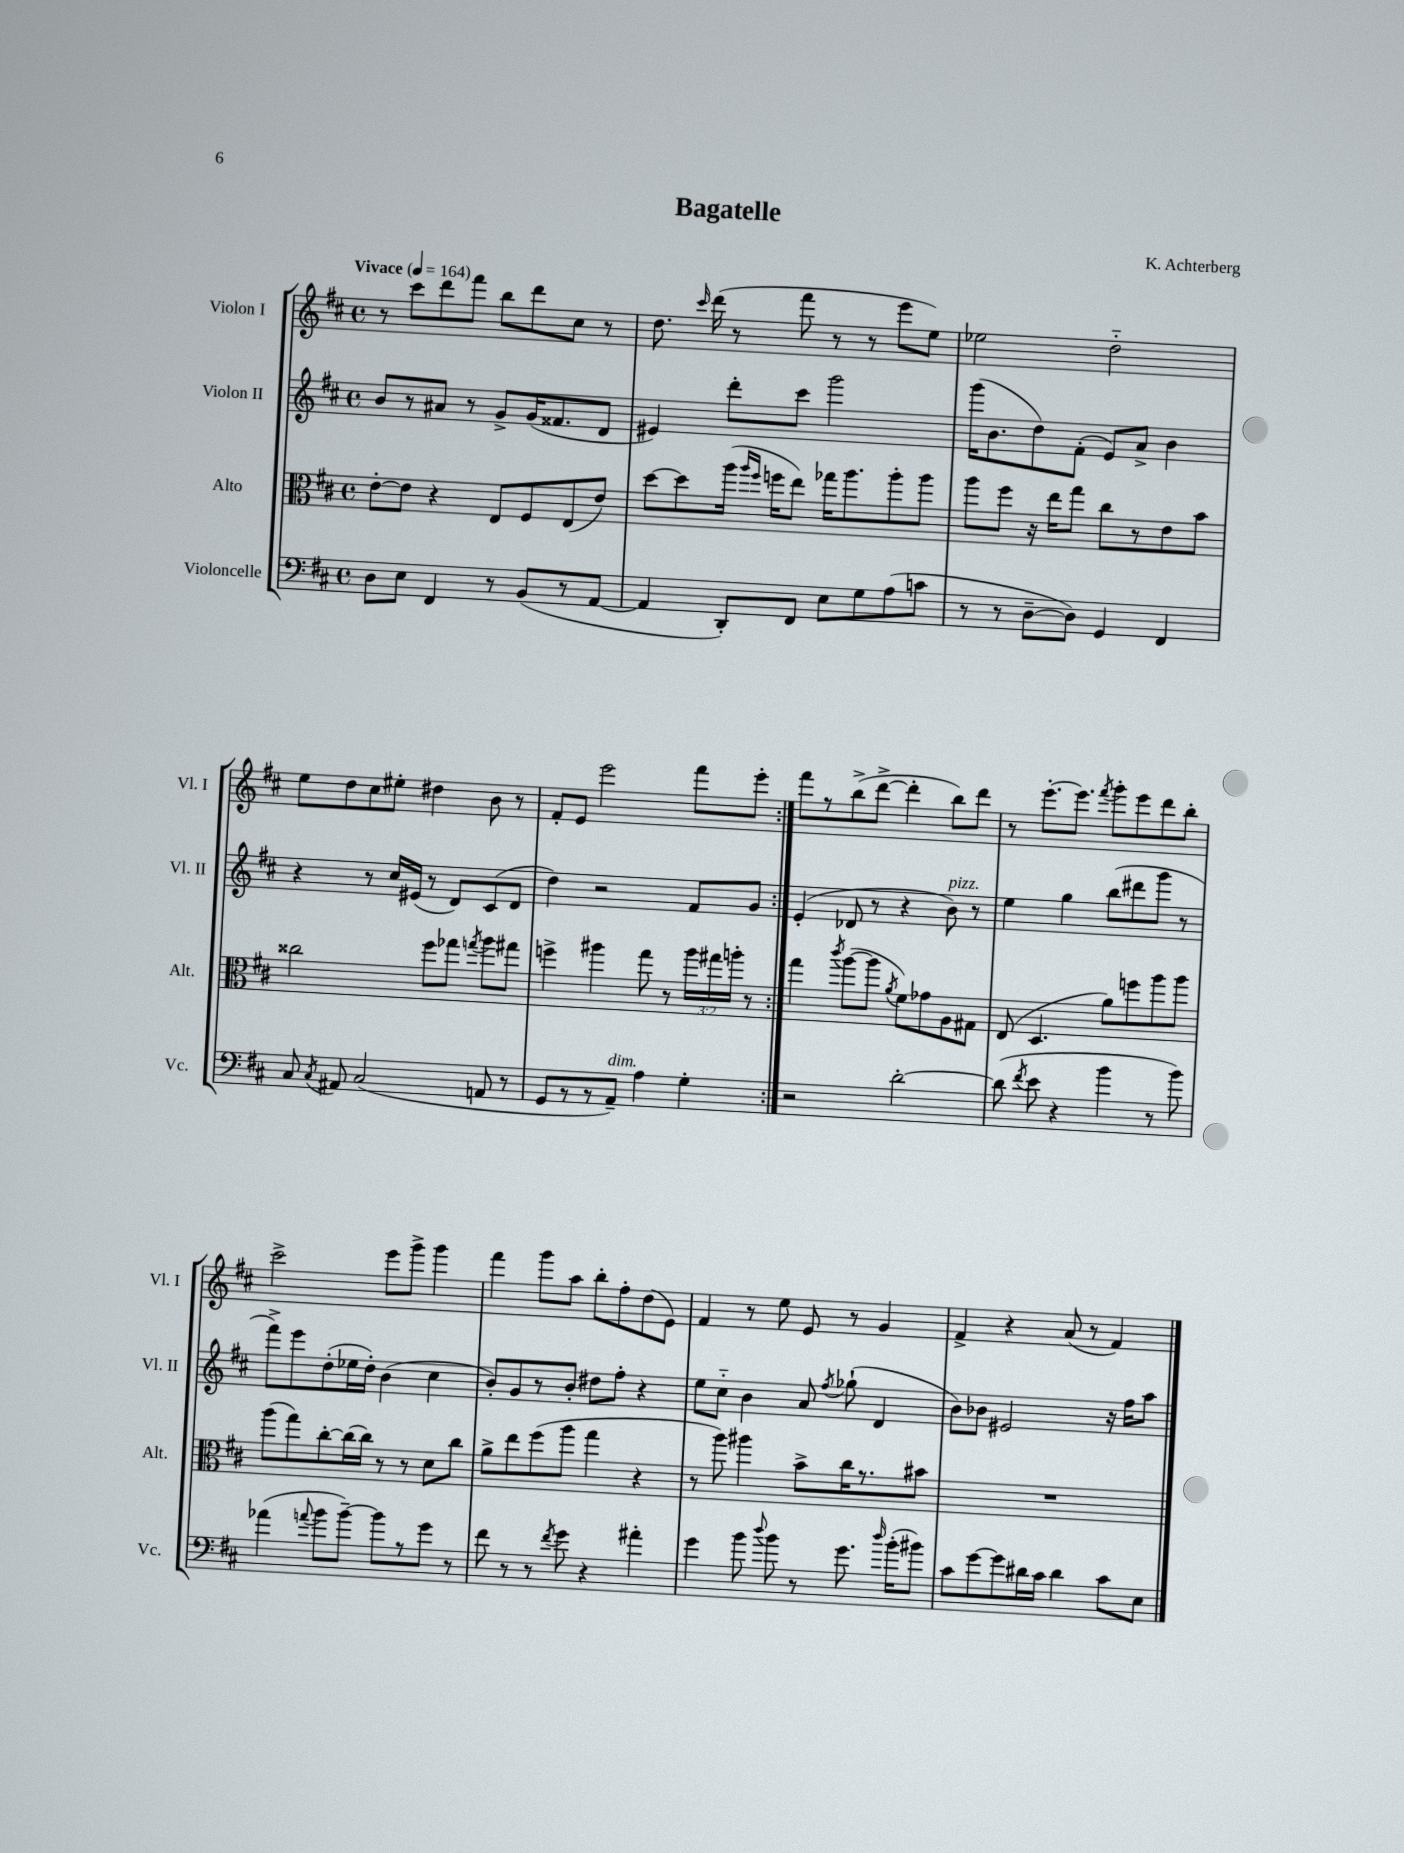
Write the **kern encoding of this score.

**kern	**kern	**kern	**kern
*staff4	*staff3	*staff2	*staff1
*clefF4	*clefC3	*clefG2	*clefG2
*k[f#c#]	*k[f#c#]	*k[f#c#]	*k[f#c#]
*M4/4	*M4/4	*M4/4	*M4/4
*met(c)	*met(c)	*met(c)	*met(c)
*MM164	*MM164	*MM164	*MM164
8D\L	[8e'\L	8b/L	8r
8E\J	8e\]J	8r	8ccc#\L
4FF#/	4r	8a#/J	8ddd\
.	.	8r	8fff#\J
8r	8E/L	8g^/L	8bb\L
(8BB/L	8F#/	(16g/K	8ddd\
.	.	8.f##/	.
8r	(8E/	.	8cc#\J
[8AA/J	8e/J)	8d/J	8r
=	=	=	=
4AA/]	[8dd\L	4e#/)	8.dd\
.	8dd\]	.	.
.	.	.	16qqccc#/
.	.	.	(16ddd\
8DD'/L)	(16aa\Jk	8ddd'\L	8r
.	16qqaa/LL	.	.
.	16qqff#/JJ	.	.
.	16ff\LK	.	.
8FF#/J	8ee\J)	8ccc#\J	8fff#\
8E\L	16gg-\LK	2ggg\	8r
.	8.aa\	.	.
8G\	.	.	8r
(8A\	8aa'\	.	8eee\L
8c\J	8aa\J	.	8ee\J)
=	=	=	=
8r	8aa\L	(16ggg\LK	2ee-\
.	.	8.b\	.
8r	8ff#\J	.	.
[8D~\L	16r	8dd\)	.
.	16ee\LK	.	.
8D\]J)	8gg\J	(8f#'\J	.
4GG/	8cc#\L	8e/L)	2dd'~\
.	8r	8a^/J	.
4FF#/	8e\	4b\	.
.	8b\J	.	.
=	=	=	=
8C#/	2cc##\	4r	8ee\L
8qC#/	.	.	.
8AA#/	.	.	8dd\
(2C#/	.	8r	8cc#\
.	.	16cc#/LL	8ee#'\J
.	.	(16e#/JJ	.
.	8ff#\L	8r	4dd#\
.	8gg-\J	8d/L)	.
.	8qgg/	.	.
8AA/	8aa\L	(8c#/	8b\
8r	8gg#\J	8d/J	8r
=	=	=	=
8GG/L	4ff^\	4dd\)	8f#'/L
8r	.	.	8e/J
8r	4aa#\	2r	2eee\
8AA~/J)	.	.	.
4A\	8gg\	.	.
.	8r	.	.
4G'\	24aa#\LL	8f#/L	8fff#\L
.	24gg#\	.	.
.	24aa'\JJ	.	.
.	8r	8g/J	8eee'\J
=:|!	=:|!	=:|!	=:|!
2r	4gg\	(4e'/	8fff#\L
.	.	.	8r
.	8qccc#/	.	.
.	([8aa\L	8d-/	(8bb^\
.	8aa\]J	8r	[8ddd^\J
.	8qa/	.	.
[2d'\	8f#\L)	4r	4ddd'\]
.	8g-\	.	.
.	8A\	8b\)	8bb\L)
.	8G#\J	8r	8ddd\J
=	=	=	=
(8d\]	(8E/	4ee\	8r
8qf#/	.	.	.
8e\	4.D/	.	[8.eee'\L
4r	.	4gg\	.
.	.	.	8.eee\]J
.	.	.	8qfff#/
4b\	8a\L)	(8bb\L	8ggg'\L
.	8ff\	8ddd#\	8eee\
8r	8aa\	8ggg\J	8ddd\
8b\)	8aa\J	8r	8bb'\J
=	=	=	=
(4a-\	(8aa\L	8fff#^\L)	2ccc#^\
.	8gg\)	8eee\	.
8qqa/	.	.	.
8b\L	[8cc#'\	(8dd'\	.
[8b~\J)	(16cc#\]L	16ee-\L	.
.	16cc#\JJ)	16dd'\JJ)	.
8b\]L	8r	(4b\	8eee\L
8r	8r	.	8ggg^\J
8g\J	8d\L	4cc#\	4ggg\
8r	8cc#\J	.	.
=	=	=	=
8f#\	8a^\L	8b'/L)	4fff#\
8r	8ee\	8g/	.
8r	(8ff#\	8r	8ggg\L
8qf#/	.	.	.
8g\	8aa\J	8b'/J	8aa\J
4r	4gg\	8dd#\L	8bb'\L
.	.	8ff#'\J	8ff#'\
4a#'\	4r	4r	(8dd\
.	.	.	8e\J)
=	=	=	=
4g\	8r	8ee\L	4f#/
.	8aa\)	8cc#'~\J	.
8b\	4aa#\	4b\	8r
8qqdd/	.	.	.
8b\	.	.	8ee\
8r	8b^\L	8a/	8e/
.	.	8qff#/	.
8.g\	16cc#\K	(8gg-`\	8r
.	8.r	.	.
.	.	4d/	4g/
16qqdd/	.	.	.
(16b'\LK	.	.	.
8b#\J)	8b#\J	.	.
=	=	=	=
8c#\L	1r	8b\L)	4f#^/
[8g\	.	8b-\J	.
8g\]	.	2e#/	4r
16d#\L	.	.	.
16c#\JJ	.	.	.
4d#\	.	.	(8a/
.	.	.	8r
8c#\L	.	16r	4f#/)
.	.	16ff#\LK	.
8E\J	.	8aa\J	.
==	==	==	==
*-	*-	*-	*-
